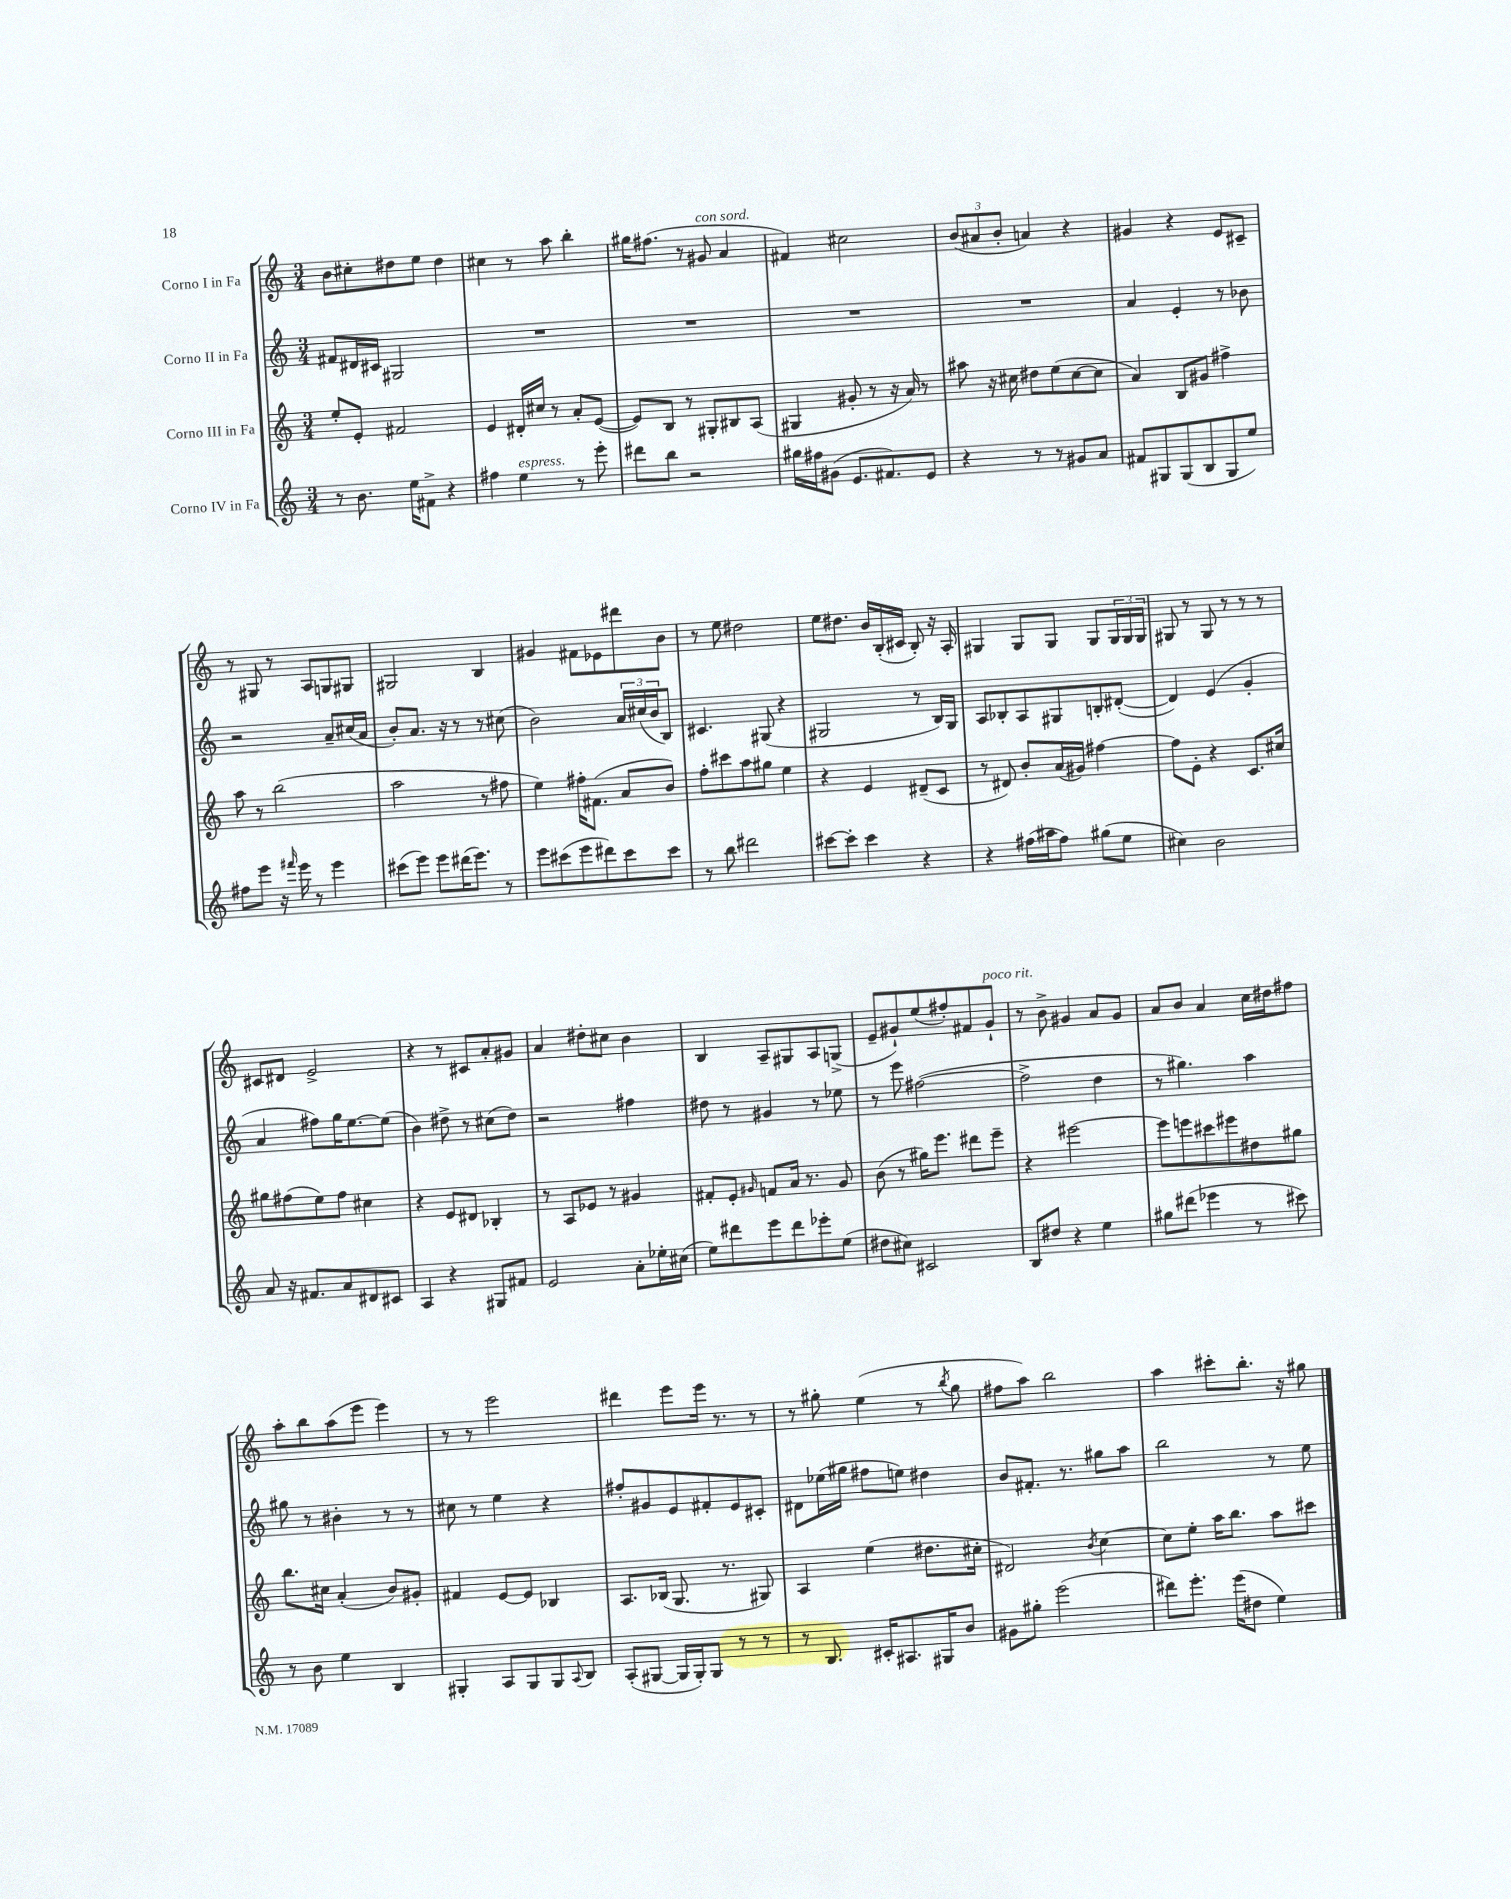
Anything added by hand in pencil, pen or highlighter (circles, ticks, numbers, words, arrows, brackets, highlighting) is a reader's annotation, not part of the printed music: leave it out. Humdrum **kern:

**kern	**kern	**kern	**kern
*staff4	*staff3	*staff2	*staff1
*clefG2	*clefG2	*clefG2	*clefG2
*k[]	*k[]	*k[]	*k[]
*M3/4	*M3/4	*M3/4	*M3/4
8r	8ee'	8f#	8b
8.b	8e'	16d#	8cc#'
.	.	16c#	.
.	2f#	2G#	8dd#
16ee	.	.	.
8f#^	.	.	8ee
4r	.	.	4dd#
=	=	=	=
4ff#	4e	2.r	4cc#
4ee	16d#'	.	8r
.	16cc#	.	.
.	8r	.	8aa
8r	8a'	.	4bb'
8eee'	([8e	.	.
=	=	=	=
8ddd#	8e])	2.r	16gg#
.	.	.	(8.ff#
8bb	8B	.	.
2r	8r	.	8r
.	8G#'	.	8g#
.	8B#	.	4a
.	(8A	.	.
=	=	=	=
16gg#	4G#	2.r	4f#)
16ff#	.	.	.
(8g#	.	.	.
8.e	8g#'	.	2cc#
.	8r	.	.
8.f#)	.	.	.
.	16r	.	.
.	16a)	.	.
8e	8r	.	.
=	=	=	=
4r	8aa#	2.r	(12b
.	.	.	12a#
.	16r	.	.
.	.	.	12b'
.	16cc#	.	.
8r	8dd#	.	4a)
8r	(8ee	.	.
8g#	[8cc#	.	4r
8a	8cc#]	.	.
=	=	=	=
8f#	4a)	4a	4g#
8G#	.	.	.
(8G#	8B	4e'	4r
8B	8g#	.	.
8G#	4ff#^	8r	8e
8ee)	.	8b-	8c#~
=	=	=	=
8ff#	8aa	2r	8r
8eee	8r	.	8G#
16r	(2bb	.	8r
16qqfff#	.	.	.
16eee	.	.	.
8r	.	.	8A
4eee	.	8a~	8G
.	.	(16cc#	8G#
.	.	16a	.
=	=	=	=
(8ccc#	2aa	8b')	2G#
8eee)	.	8.a	.
8eee	.	.	.
.	.	16r	.
(16ddd#	.	8r	.
8.eee)	.	.	.
.	8r	8r	4B
8r	8ff#	(8cc#	.
=	=	=	=
8eee	4ee)	2b)	4g#
(8ccc#	.	.	.
8eee	16ff#'	.	8f#
.	(8.f#	.	.
8ddd#)	.	.	8e-
8ccc#	8a	24a	8ddd#
.	.	(24cc#	.
.	.	24b	.
8ccc#	8b)	8B)	8b
=	=	=	=
8r	8ff'	4.c#	8r
8bb	8ccc#	.	8ee
2ddd#	8aa	.	2dd#
.	8gg#	(8G#	.
.	4ee	4r	.
=	=	=	=
[8ccc#	4r	2G#	8ee
8ccc#']	.	.	8.dd#
4ccc#	4e	.	.
.	.	.	16b
.	.	.	(16B'
.	.	.	16c#
4r	(8d#~	8r	8B')
.	8c	16B)	16r
.	.	16G#	16A'
=	=	=	=
4r	8r	8A	4G#
.	8d#)	8B-'	.
(16ff#	8b'	8A	8G#
16aa#	.	.	.
8ff#)	(16a	8G#	8G#
.	16g#)	.	.
(8gg#	[4ff#	8B'	8G#
8ee	.	([8d#'	24G#
.	.	.	24G#
.	.	.	24G#
=	=	=	=
4cc#)	8ff#]	4d#])	8G#
.	8e'	.	8r
2b	4r	(4e	8G#
.	.	.	8r
.	8.c	4g'	8r
.	.	.	8r
.	16cc#	.	.
=	=	=	=
8a	8gg#	4a	8c#
16r	(8ff#	.	8d#
8.f#	.	.	.
.	8ee)	8ff#)	2e^
8a	8ff#	16gg	.
.	.	[8.ee	.
8d#	4cc#	.	.
8c#	.	(8ee]	.
=	=	=	=
4A	4r	4b)	4r
4r	8e	8dd#^	8r
.	8d#	8r	8c#
8G#	4B-'	(8cc#	8a'
8f#	.	8dd#)	8g#
=	=	=	=
2e	8r	2r	4a
.	8A	.	.
.	8e-	.	8dd#'
.	8r	.	8cc#
8a'	4g#	4ff#	4b
16ee-'	.	.	.
(16cc#	.	.	.
=	=	=	=
8ee)	8f#'	8dd#	4B
8ddd#	8e'	8r	.
.	16qqg#	.	.
8eee	8f	4g#	8A~
8ddd#	16a	.	8G#
.	8.r	.	.
8eee-'	.	8r	8A
(8ee	8g#	8ee-	(8G^
=	=	=	=
8dd#	(8b	8r	8e~
8cc#)	8r	8eee	8g#`)
2c#	16gg#)	([2ff#	(8ee
.	8.eee	.	.
.	.	.	8ff#')
.	8ddd#	.	8f#
.	8eee~	.	8g#`
=	=	=	=
8B	4r	2ff#^]	8r
8dd#	.	.	8b^
4r	[2eee#	.	4g#
4ee	.	4dd	8a
.	.	.	8g#
=	=	=	=
8gg#	8eee#]	8r	8a
(8ddd#	8eee	4.gg#)	8b
4eee-	8ccc#	.	4a
.	8eee#	.	.
8r	8dd#	4aa	16cc
.	.	.	16dd#
8ccc#)	8gg#	.	8ff#
=	=	=	=
8r	8.bb	8gg#	8aa'
8b	.	8r	8bb
.	16cc#	.	.
4ee	(4a'	4b#'	(8aa
.	.	.	8eee
4B	8b)	8r	4eee)
.	8g#'	8r	.
=	=	=	=
4G#'	4f#	8cc#	8r
.	.	8r	8r
8A	[8e	4ee	2eee
8G#	8e]	.	.
8G#	4B-	4r	.
8qqA	.	.	.
8B	.	.	.
=	=	=	=
(8A'	8.A	8ff#'	4ddd#
[8G#	.	8g#	.
.	(16B-	.	.
16G#]	8.G	8e	8eee
16G#')	.	.	.
8G#	.	8f#'	16eee
.	8.r	.	8.r
8r	.	8e	.
8r	8G#)	8c#'	8r
=	=	=	=
8r	4A	8d#	8r
8.B	.	(16ee-	8gg#'
.	.	16gg#	.
.	(4ee	8ff#	(4ee
16c#'	.	.	.
8.A#	.	8ee)	.
.	8.dd#	4dd#	8r
16G#	.	.	.
.	.	.	8qbb
8b	.	.	8gg#
.	16cc#'	.	.
=	=	=	=
8g#	2d#)	8b	8ff#
8gg#'	.	8.f#'	8aa)
(2eee	.	.	2bb
.	.	8.r	.
.	8qb	.	.
.	[4cc	8gg#	.
.	.	8aa	.
=	=	=	=
8ddd#)	8cc]	2bb	4aa
8.eee'	8ee'	.	.
.	16aa	.	8ccc#'
(16eee	8.bb	.	.
8dd#	.	.	8.bb'
4ee)	8aa	8r	.
.	.	.	16r
.	8ccc#	8ee	8gg#
==	==	==	==
*-	*-	*-	*-
